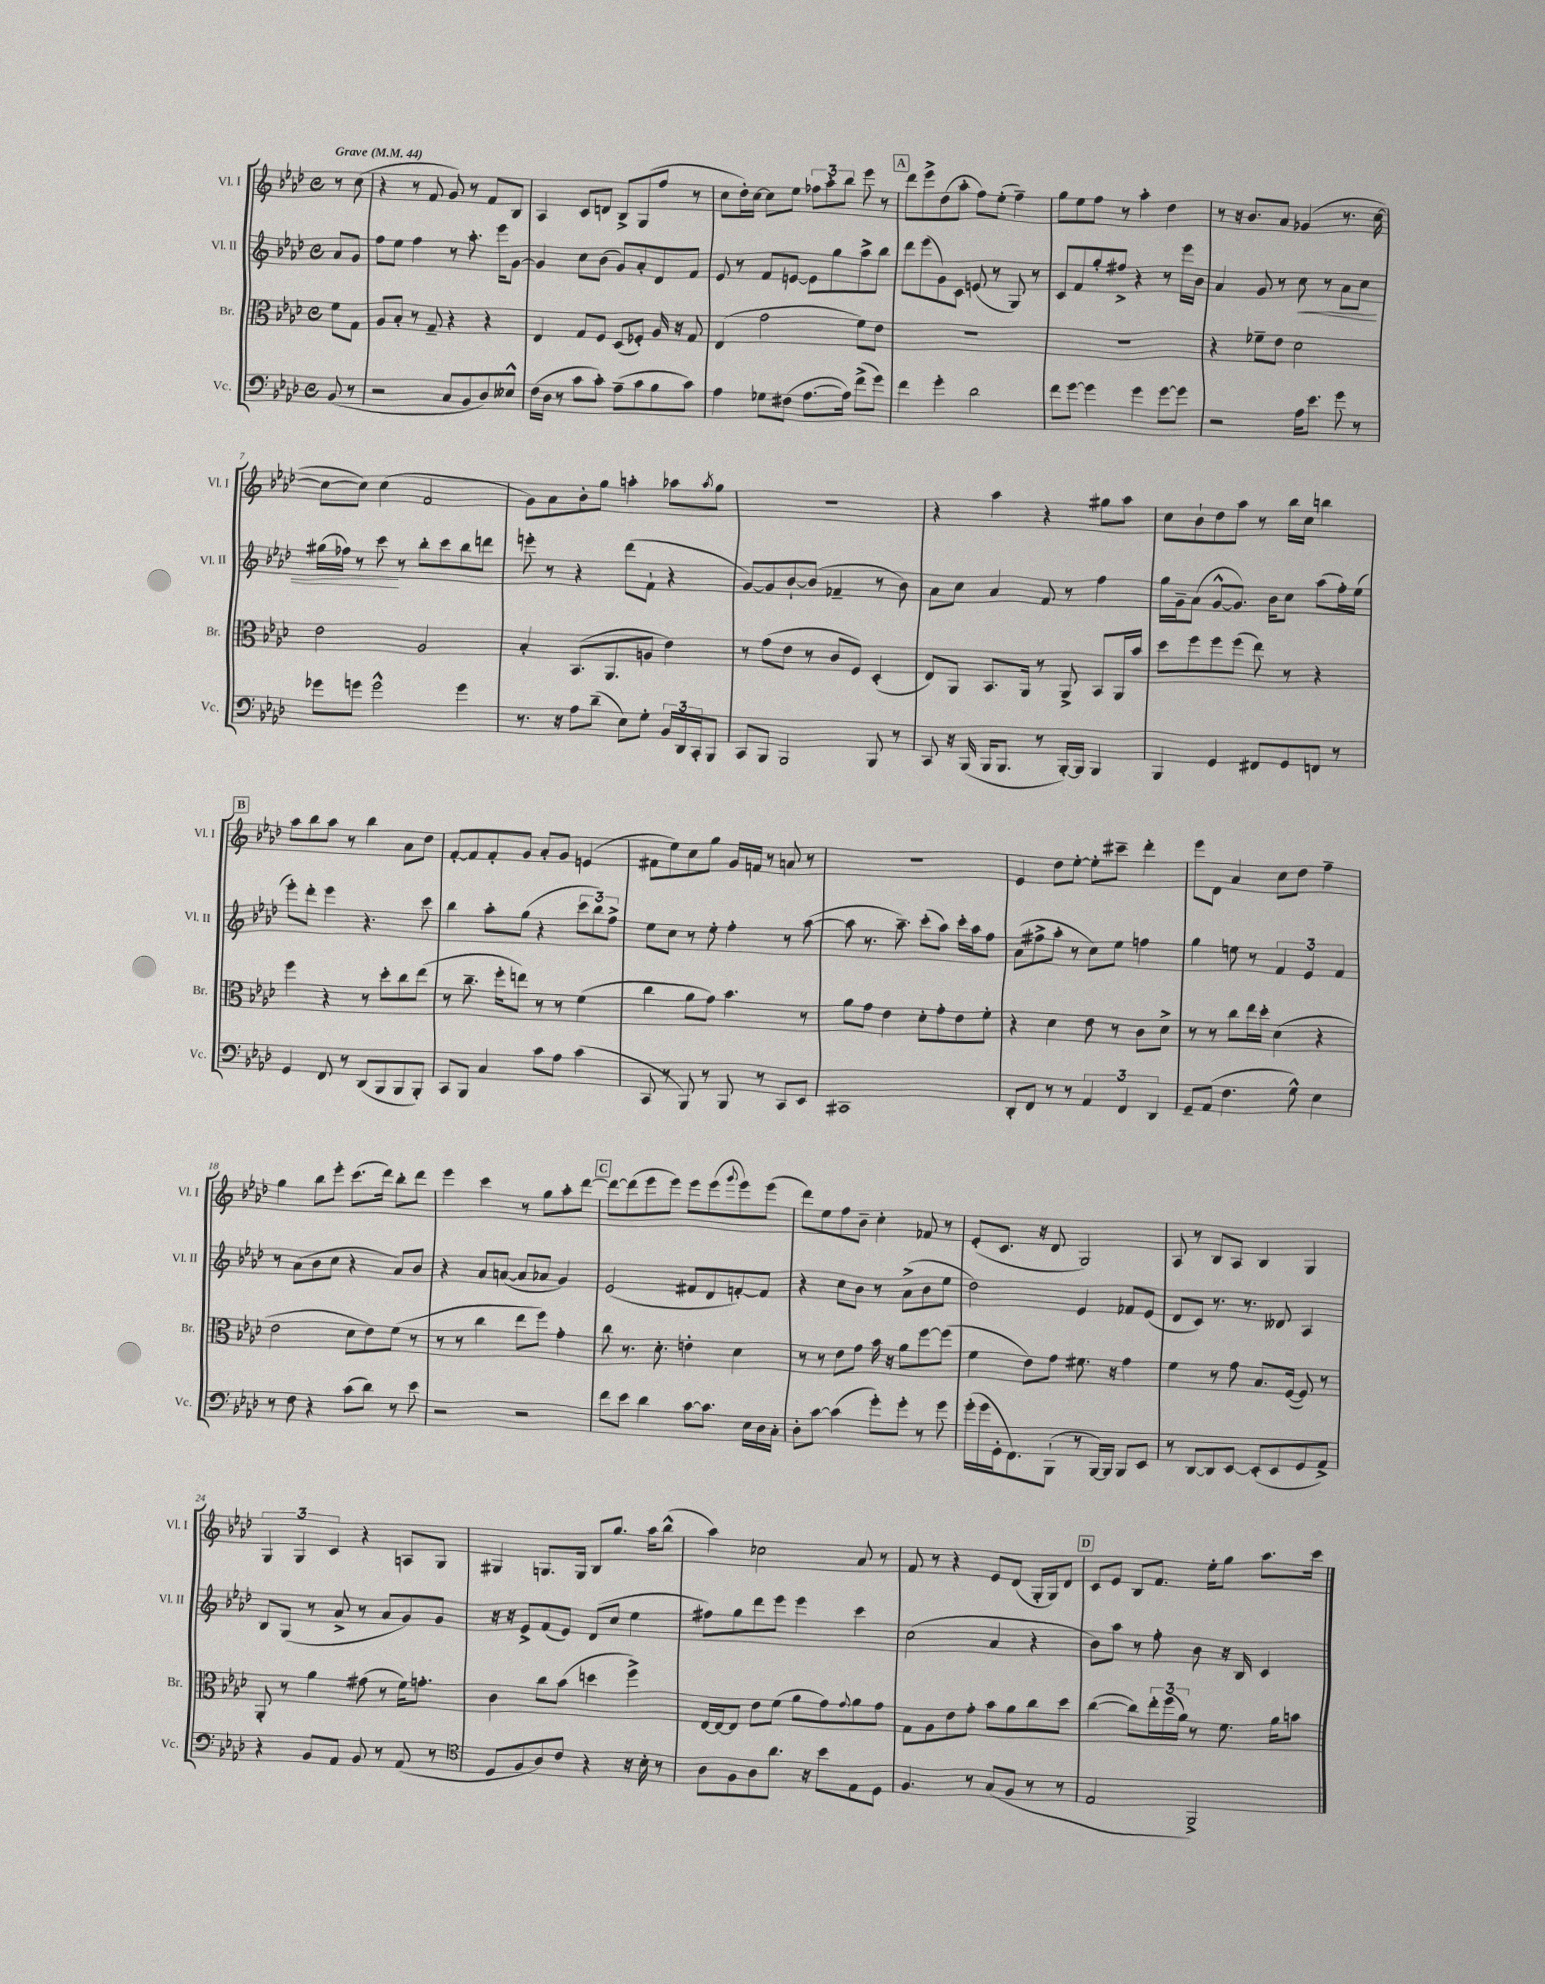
<<
\new StaffGroup <<
\new Staff = "s0" \with { instrumentName = "Vl. I" shortInstrumentName = "Vl. I" } {
    \clef treble \key aes \major \defaultTimeSignature \time 4/4 \partial 4 \tempo "Grave" 4 = 44
    r8 c''8( |
    r4 r8 f'8 g'8) r8 f'8 bes8 |
    aes4 c'8 d'8 bes8-> g8( f''8 r8 |
    c''8 des''16-.) c''16~ c''8 ees''8 \tuplet 3/2 { fes''8 aes''8-. bes''8 } ees'''8 r8 |
    \mark \markup { \box "A" } des'''8 ees'''8-> des''8( aes''8-. f''8) ees''8-.( f''4--) |
    g''8 ees''8 f''8 r8 aes''4-. des''4 |
    r8 r16 bes'8. aes'8 ges'4( r8. c''16~ |
    c''8~ c''8) c''4( f'2 |
    g'8) aes'8 bes'8-. g''8 a''4-. aes''8 \acciaccatura { aes''8 } g''8 |
    R1 |
    r4 aes''4 r4 gis''8 aes''8 |
    c''8 bes'8-! des''8 aes''8 r8 bes''16 c''16 b''4 |
    \mark \markup { \box "B" } aes''8 bes''8 aes''8 r8 bes''4 aes'8 des''8 |
    f'8~-. f'8 f'8-. g'8 aes'8-. g'8 e'4( |
    fis'8 ees''8) c''8 g''8 g'16 f'16 r8 a'8 r8 |
    R1 |
    ees'4 des''8 ees''8~-. ees''8-. cis'''8-- des'''4-. |
    ees'''8 des'8 aes'4 c''8 des''8 f''4-- |
    g''4 bes''8 ees'''8-. c'''8.( des'''16) bes''8-. des'''8 |
    ees'''4 c'''4 r8 g''8 aes''8-. des'''8~ |
    \mark \markup { \box "C" } des'''8~ des'''8( ees'''8 ees'''8) ees'''8 ees'''8( \appoggiatura { g'''8 } ees'''8) ees'''8( |
    des'''8) ees''8 f''8 bes'8-- c''4-. fes'8 r8 |
    ees'8-.( c'8. r16 des'8 g2) |
    aes8 r8 bes8 aes8 bes4 g4 |
    \tuplet 3/2 { g4 g4 c'4 } r4 a8 g8 |
    gis4 g8. g16 bes8 g''8. aes''16 bes''8-^( |
    aes''4) ces''2 aes'8 r8 |
    f'8 r8 r4 ees'8 des'8( g16-. g16) des'8 |
    \mark \markup { \box "D" } c'8 ees'8 bes8 f'8. ees''16-. g''8 aes''8. c'''16 \bar "|." |
}
\new Staff = "s1" \with { instrumentName = "Vl. II" shortInstrumentName = "Vl. II" } {
    \clef treble \key aes \major \defaultTimeSignature \time 4/4 \partial 4
    aes'8 g'8 |
    f''8 ees''8 f''4 r8 aes''8.-. ees'''16 g'8~ |
    g'4 c''8 bes'8( g'8) aes'8-. des'8 f'8 |
    ees'8 r8 f'8 e'8~ e'8 g''8 aes''8-> bes''8 |
    \mark \markup { \box "A" } des'''8 ees'''8( g'8) c'8 e'8( r8 g8) r8 |
    c'8 f'8 g''8-. fis''8-> r4 r8 ees'''16 bes'16 |
    aes'4 g'8 r8 c''8\< r8 aes'8 c''8 |
    gis''16( fes''16) r8 c'''8\! r8 bes''8-. c'''8 bes''8 d'''8 |
    e'''8-. r8 r4 des'''8( f'8-! r4 |
    g'8~) g'8 bes'8~-! bes'8( fes'4-- r8 bes'8) |
    aes'8 c''8 aes'4 f'8 r8 f''4 |
    g''16 g'16-- aes'8( g'8~-^ g'8.) bes'16 c''8 aes''8( f''16-.) ees''16( |
    \mark \markup { \box "B" } ees'''8-.) des'''8-. ees'''4 r4. c'''8 |
    bes''4 aes''8-. g''8( r4 \tuplet 3/2 { c'''8 bes''8) f''8-> } |
    ees''8 c''8 r8 ees''8-. f''4-. r8 aes''8~( |
    aes''8 r8. aes''8.--) c'''8-.( aes''8) c'''16-. aes''16 f''8 |
    aes'8( fis''8-> aes''8-. r8 c''8) ees''8 f''4 |
    g''4 e''8 r8 \tuplet 3/2 { f'4 ees'4 f'4 } |
    r8 aes'8( bes'8 c''8 r4 aes'8) bes'8 |
    r4 aes'8 a'8~( a'8 aes'8 g'4) |
    \mark \markup { \box "C" } ees'2( fis'8 des'8 f'8~-.) f'8 |
    r4 c''8 bes'8 r8 aes'8->( bes'8 ees''8 |
    des''2) ees'4 fes'8 ees'8( |
    des'8 c'8) r8. r8. deses'8 aes4 |
    bes8 g8( r8 aes'8-> r8 aes'8 g'8) g'8 |
    r16 r16 ees'8-> f'8( ees'8) des'8( c''8 ees''4 |
    fis''8) g''8 des'''8 ees'''8 ees'''4 c'''4 |
    c''2( aes'4 r4 |
    \mark \markup { \box "D" } bes'8) aes''8 r8 f''8-. bes'8 r16 bes16 c'4 \bar "|." |
}
\new Staff = "s2" \with { instrumentName = "Br." shortInstrumentName = "Br." } {
    \clef alto \key aes \major \defaultTimeSignature \time 4/4 \partial 4
    f'8 g8 |
    aes8 bes8-. r8 g8-- r4 r4 |
    ees4 g8 f8 des8( fes8-.) aes16 r16 g8 |
    ees4( g'2 f'8) ees'8 |
    \mark \markup { \box "A" } R1 |
    R1 |
    r4 fes'8-- ees'8 des'2 |
    ees'2 aes2 |
    bes4-. bes,8.( aes,8. a8 ees'4) |
    r8 g'8( ees'8 r8 c'8 f8) des4-.( |
    ees8) aes,8 bes,8. aes,16 r8 aes,8-> bes,8 aes,16 bes'16 |
    des''8 f''8 f''8 f''8( ees''8) r8 r4 |
    \mark \markup { \box "B" } f''4 r4 r8 des''8-. c''8 ees''8( |
    r8 c''8.-- f''16-. e''8) r8 r8 f'4( |
    c''4 aes'8 g'8) bes'4. r8 |
    aes'8 g'8 ees'4 des'8-. g'8-. ees'8 f'8-. |
    r4 des'4 ees'8 r8 c'8 des'8-> |
    r8 r8 c''8 ees''16 des''16-. des'4( r4 |
    ees'2 des'8 ees'8) f'8( r8 |
    r8 r8 c''4 ees''8 f''8) g'4-. |
    \mark \markup { \box "C" } c''8 r8. des'8.-. e'4-. des'4 |
    r8 r8 ees'8 g'8 bes'16 r16 aes'8 f''8~ f''8( |
    f'4 ees'8) g'8 fis'8. r16 g'4 |
    f'4 r8 g'8 bes8. f16~( f8) r8 |
    aes,8-. r8 aes'4 gis'8( r8 f'16) g'8.-. |
    c'4 c''8 bes'8( d''4 f''4->) |
    ees16~ ees16~ ees8 ees'8 f'8( aes'8 g'8) \appoggiatura { g'8 } aes'8 g'8 |
    g8 aes8 ees'8 g'8-. bes'8 aes'8 c''8 des''8 |
    \mark \markup { \box "D" } c''4~( c''8) \tuplet 3/2 { ees''16-. f''16( aes'16) } r8 f'8. aes'16 b'8 \bar "|." |
}
\new Staff = "s3" \with { instrumentName = "Vc." shortInstrumentName = "Vc." } {
    \clef bass \key aes \major \defaultTimeSignature \time 4/4 \partial 4
    bes,8( r8 |
    r2 c8 bes,8 des8) eeses8-^ |
    f16( des16 r8 c'8 c'8-.) aes8--( c'8 bes8 c'8) |
    aes4 ges8 fis8( aes8.~ aes16) f'8->( g'8) |
    \mark \markup { \box "A" } f'4 g'4-. des'2 |
    f'8 g'8~ g'4 g'4 g'8~ g'8 |
    r2 aes16 ees'8. g'8 r8 |
    ges'8 g'8 g'2-^ g'4 |
    r8. r16 aes8 des'8--( ees8) g8-. \tuplet 3/2 { bes,16 des,16 c,16-. } bes,,8 |
    c,8 bes,,8 bes,,2 bes,,8 r8 |
    c,8 r16 bes,,16( bes,,16 bes,,8. r8 bes,,16~-.) bes,,16 bes,,4 |
    bes,,4 g,4 fis,8 g,8 f,8 r8 |
    \mark \markup { \box "B" } g,4 f,8 r8 des,8( bes,,8 bes,,8 bes,,8-.) |
    c,8 bes,,8 c4 c'8 aes8 c'4( |
    c,8 r8 bes,,8) r8 bes,,8 r8 c,8 ees,8 |
    cis,1 |
    des,8-. f,8 r8 r8 \tuplet 3/2 { aes,4 f,4 des,4 } |
    g,8-- aes,8( f4. g8-^) ees4 |
    r8 f8 r4 c'8( des'8) r8 ees'8 |
    r2 r2 |
    \mark \markup { \box "C" } f'8 ees'8 des'4 c'8~ c'8. ees16 des16 c16-. |
    des8-. c'8~ c'4( g'8-.) g'8-. r8 g'8 |
    g'16-.( g'16 g,16-. f,8.) bes,,8-!( r8 bes,,16~) bes,,16 bes,,8 ees,8 |
    r8 des,8~ des,8 ees,8~ ees,8-.( ees,8 g,8 aes,8->) |
    r4 bes,8 aes,8 bes,8 r8 aes,8( r8 |
    \clef tenor des8 f8 aes8) c'8 r4 r16 bes16-. r8 |
    aes8 f8 aes8 aes'8. r16 bes'8 ees8 des8 |
    f4. r8 g8( f8 r8 r8 |
    \mark \markup { \box "D" } ees2 f,2->) \bar "|." |
}
>>
>>
